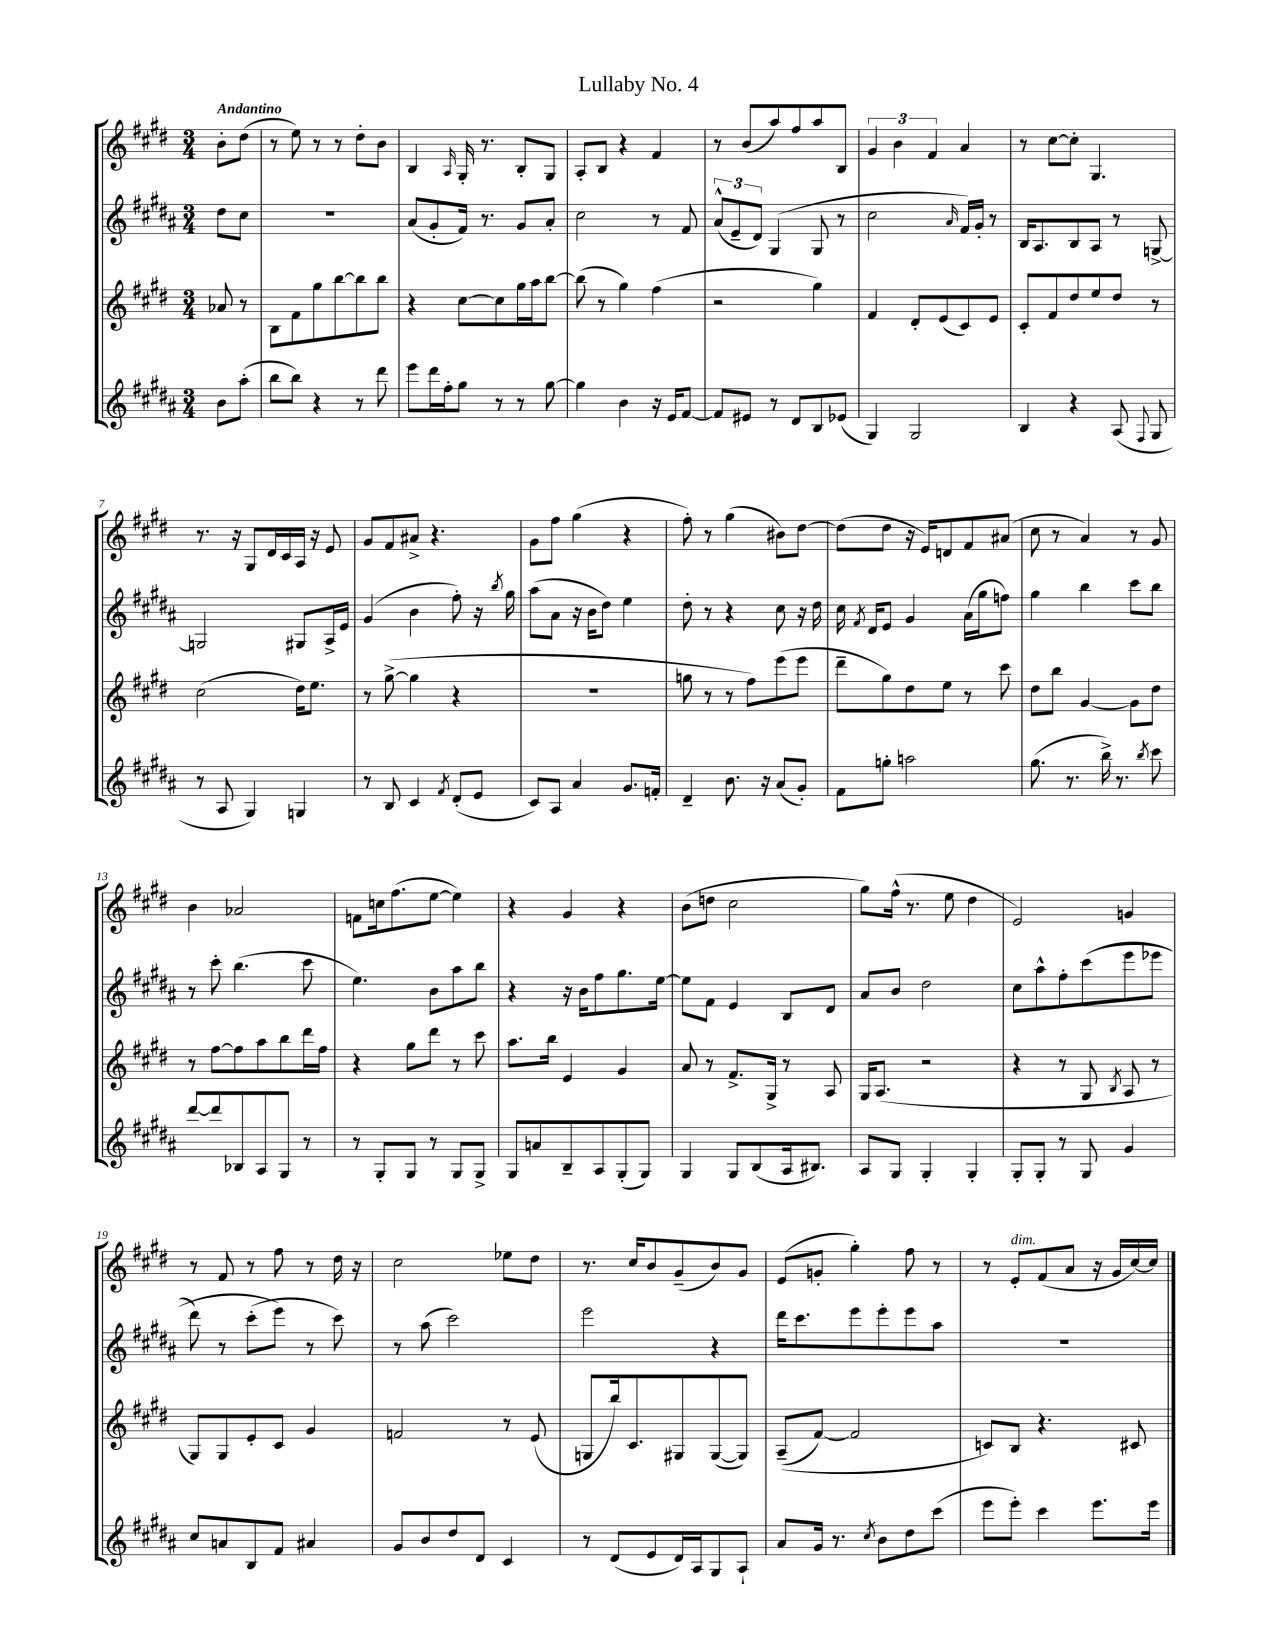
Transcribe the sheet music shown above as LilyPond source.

\header { title = "Lullaby No. 4" }
<<
\new StaffGroup <<
\new Staff = "s0" {
    \clef treble \key e \major \numericTimeSignature \time 3/4 \partial 4 \tempo "Andantino"
    \autoBeamOff b'8[-. dis''8]( |
    r8 e''8) r8 r8 dis''8[-. b'8] |
    b4 \grace { a16 } gis16-. r8. b8[-. gis8] |
    a8[-. b8] r4 fis'4 |
    r8 b'8[( a''8) fis''8 a''8 b8] |
    \tuplet 3/2 { gis'4 b'4 fis'4 } a'4 |
    r8 cis''8[~ cis''8]-. gis4. |
    r8. r16 gis8[ dis'16 cis'16 a16] r16 e'8 |
    gis'8[ fis'8 ais'8]-> r4. |
    gis'8[ fis''8] gis''4( r4 |
    fis''8-.) r8 gis''4( bis'8[) dis''8]~ |
    dis''8[( dis''8] r16 e'16[) d'8 fis'8 ais'8]( |
    cis''8 r8 a'4) r8 gis'8 |
    b'4 aes'2 |
    f'8[ c''16 fis''8.( e''8]~ e''4) |
    r4 gis'4 r4 |
    b'8[( d''8] cis''2 |
    gis''8[) fis''16]-^( r8. e''8 dis''4 |
    e'2) g'4 |
    r8 fis'8 r8 fis''8 r8 dis''16 r16 |
    cis''2 ees''8[ dis''8] |
    r8. cis''16[ b'8 gis'8--( b'8) gis'8] |
    e'8[( g'8]-. gis''4-.) fis''8 r8 |
    r8 e'8[-.^\markup { \italic "dim." } fis'8( a'8] r16 gis'16[ cis''16~) cis''16] \bar "|." |
}
\new Staff = "s1" {
    \clef treble \key b \major \numericTimeSignature \time 3/4 \partial 4
    \autoBeamOff dis''8[ cis''8] |
    R2. |
    ais'8[( gis'8-. fis'16]) r8. gis'8[ ais'8]-. |
    cis''2 r8 fis'8 |
    \tuplet 3/2 { ais'8[-^( e'8-- dis'8]) } gis4( gis8 r8 |
    cis''2 \grace { ais'16 } fis'16[) gis'16]-. r8 |
    b16[ ais8. b8 ais8] r8 g8~-> |
    g2 gis8[ ais16-> e'16] |
    gis'4( b'4 fis''8-.) r16 \acciaccatura { b''8 } gis''16 |
    ais''8[( ais'8] r16 b'16[ dis''8]) e''4 |
    dis''8-. r8 r4 cis''8 r16 dis''16 |
    cis''16 \acciaccatura { fis'8 } dis'16[ e'8] gis'4 ais'16[( gis''16 f''8]) |
    gis''4 b''4 cis'''8[ b''8] |
    r8 cis'''8-. b''4.( cis'''8 |
    e''4.) b'8[ ais''8 b''8] |
    r4 r16 b'16[ fis''8 gis''8. e''16]~ |
    e''8[ fis'8] e'4 b8[ dis'8] |
    ais'8[ b'8] dis''2 |
    cis''8[ ais''8-^ fis''8-. cis'''8(\( e'''8 ees'''8] |
    dis'''8) r8 cis'''8[-.( e'''8]\) r8 cis'''8) |
    r8 ais''8( cis'''2) |
    e'''2 r4 |
    dis'''16[ cis'''8. e'''8 e'''8-. e'''8 ais''8] |
    R2. \bar "|." |
}
\new Staff = "s2" {
    \clef treble \key e \major \numericTimeSignature \time 3/4 \partial 4
    \autoBeamOff aes'8 r8 |
    b8[ fis'8 gis''8 b''8~ b''8 b''8] |
    r4 cis''8[~ cis''8 gis''16 a''16 b''8]~ |
    b''8( r8 gis''4) fis''4( |
    r2 gis''4) |
    fis'4 dis'8[-. e'8( cis'8) e'8] |
    cis'8[-. fis'8 dis''8 e''8 dis''8] r8 |
    cis''2( dis''16[) e''8.] |
    r8 gis''8~->( gis''4 r4 |
    R2. |
    g''8 r8 r8 fis''8[) e'''8( e'''8] |
    dis'''8[-- gis''8) dis''8 e''8] r8 cis'''8 |
    dis''8[ b''8] gis'4~ gis'8[ dis''8] |
    r8 fis''8[~ fis''8 a''8 b''8 dis'''16 fis''16] |
    r4 gis''8[ dis'''8] r8 cis'''8 |
    a''8.[ b''16] e'4 gis'4 |
    a'8 r8 fis'8.[-> gis16]-> r8 a8 |
    gis16[ a8.]( r2 |
    r4 r8 gis8 \acciaccatura { b8 } a8 r8 |
    gis8[) gis8 e'8-. cis'8] gis'4 |
    f'2 r8 e'8( |
    g8[ b''16) cis'8. gis8 gis8~( gis8]) |
    a8[--(\( fis'8]~) fis'2 |
    c'8[\) b8] r4. cis'8 \bar "|." |
}
\new Staff = "s3" {
    \clef treble \key b \major \numericTimeSignature \time 3/4 \partial 4
    \autoBeamOff b'8[ ais''8]-.( |
    b''8[ b''8]) r4 r8 dis'''8 |
    e'''8[ dis'''16 fis''16-. gis''8] r8 r8 gis''8~ |
    gis''4 b'4 r16 e'16[ fis'8]~ |
    fis'8[ eis'8] r8 dis'8[ b8 ees'8]( |
    gis4) gis2 |
    b4 r4 ais8( \appoggiatura { fis8 } gis8 |
    r8 ais8 gis4) g4 |
    r8 b8 cis'4 \acciaccatura { fis'8 } dis'8[-.( e'8] |
    cis'8[) ais8] ais'4 gis'8.[ f'16]-. |
    dis'4-- b'8. r16 ais'8[( gis'8]-.) |
    fis'8[ g''8]-. a''2 |
    gis''8.( r8. b''16->) r8. \acciaccatura { b''8 } cis'''8 |
    dis'''8[~ dis'''8 bes8 ais8 gis8] r8 |
    r8 gis8[-. gis8] r8 gis8[ gis8]-> |
    gis8[ a'8 b8-- ais8 gis8-.( gis8]) |
    gis4 gis8[ b8( ais16 bis8.]) |
    ais8[ gis8] gis4-. gis4-. |
    gis8[-. gis8]-. r8 gis8 gis'4 |
    cis''8[ a'8 b8 fis'8] ais'4 |
    gis'8[ b'8 dis''8 dis'8] cis'4 |
    r8 dis'8[( e'8 dis'16) ais16 gis8 ais8]-! |
    ais'8[ gis'16] r8. \acciaccatura { cis''8 } b'8[ dis''8 cis'''8]( |
    e'''8[ e'''8]-.) cis'''4 e'''8.[ e'''16] \bar "|." |
}
>>
>>
